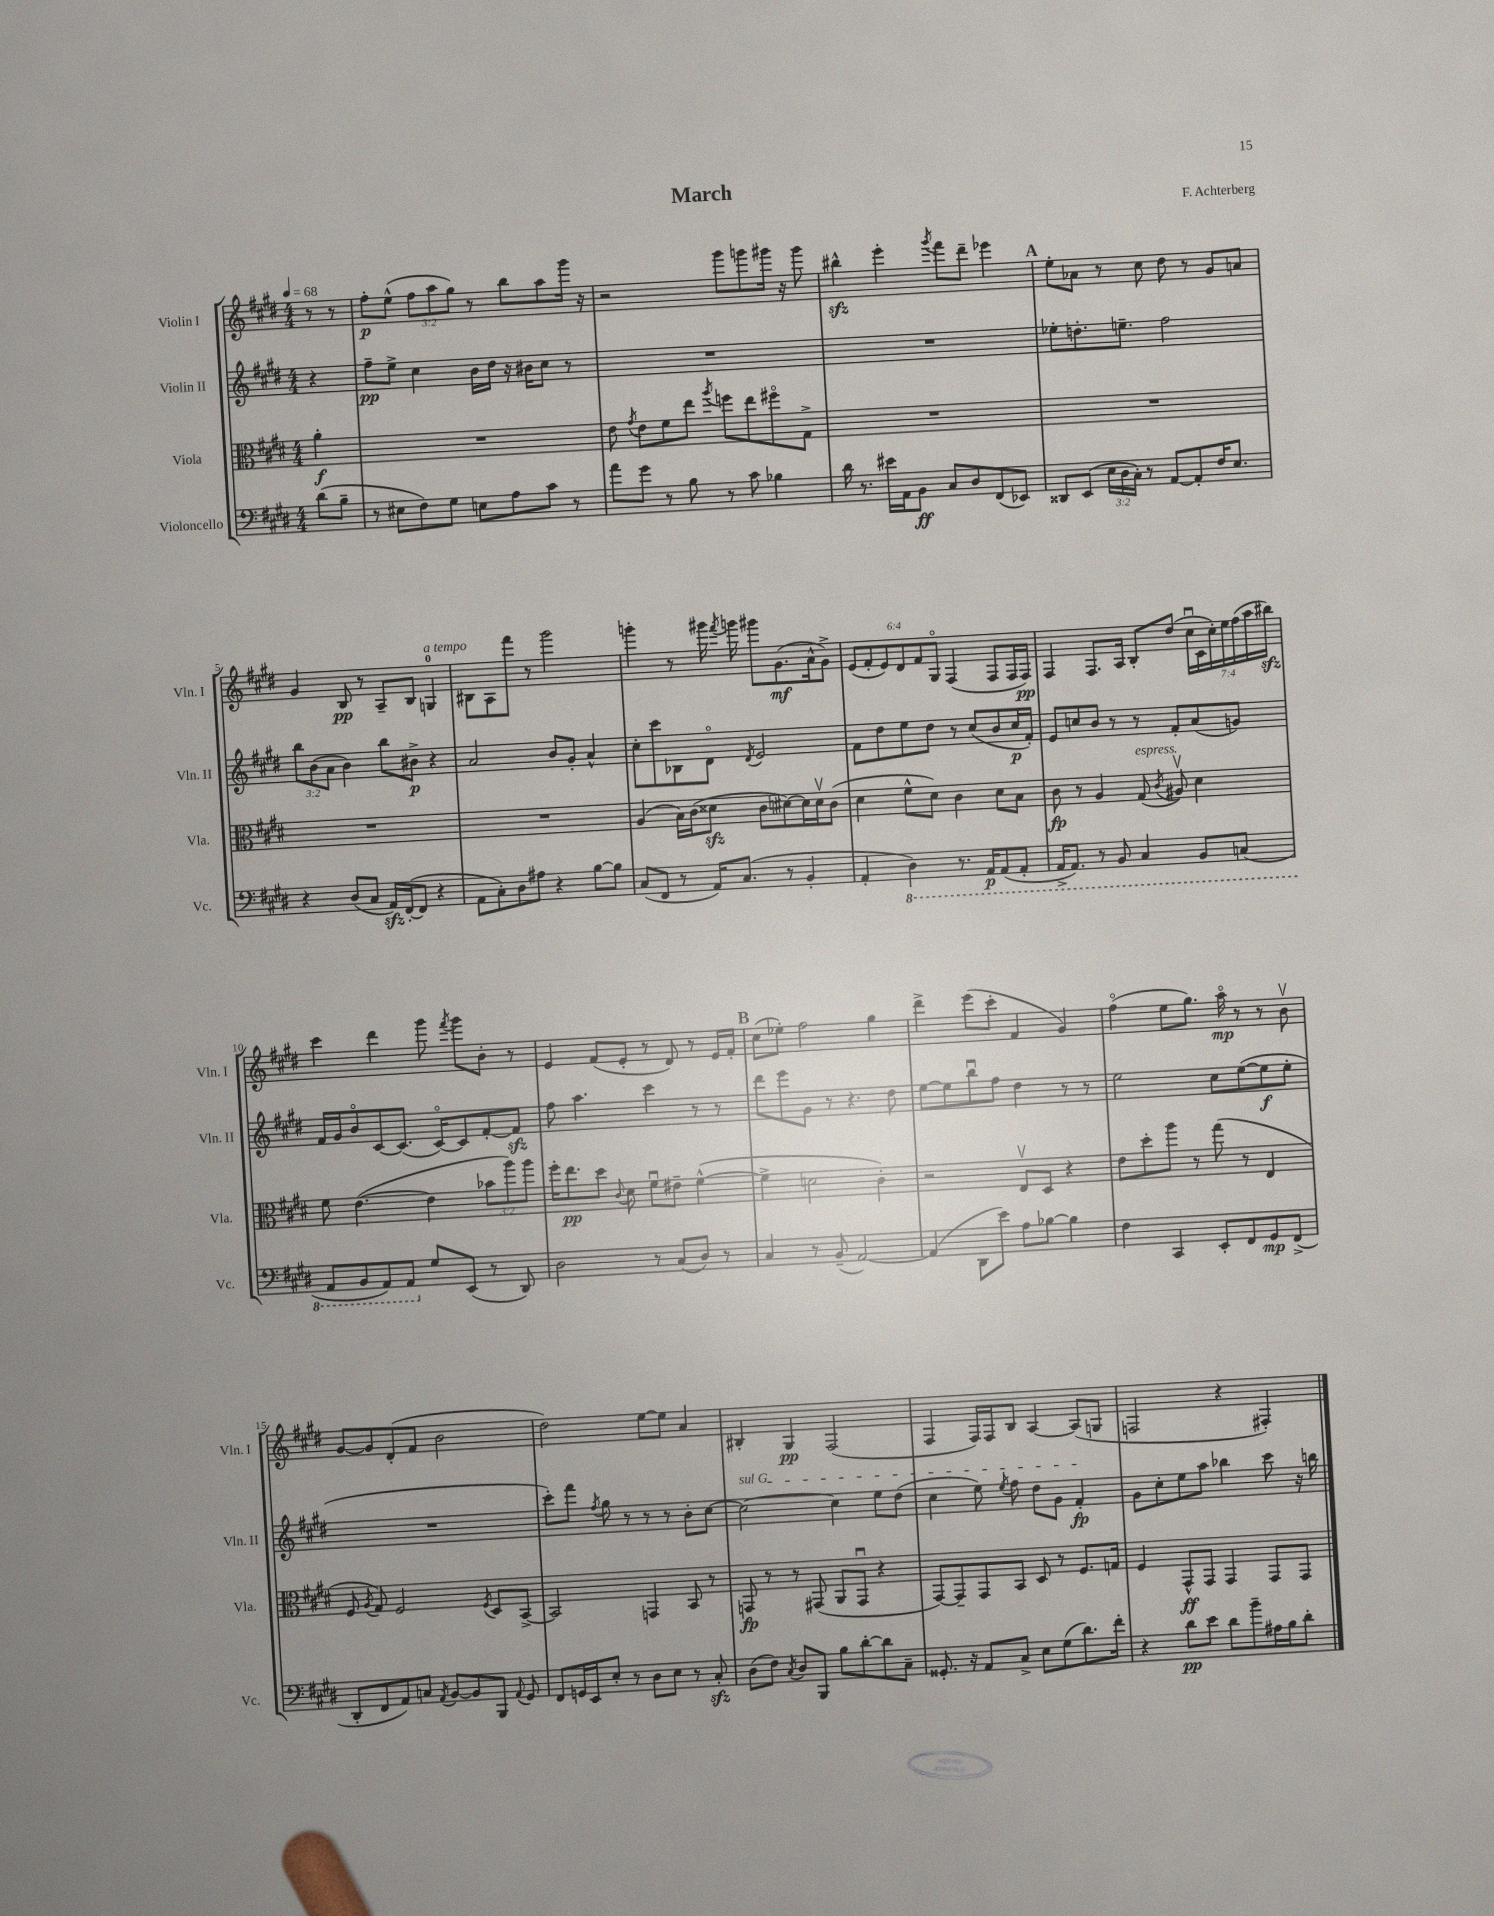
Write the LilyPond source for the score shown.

\header { title = "March" composer = "F. Achterberg" }
<<
\new StaffGroup <<
\new Staff = "s0" \with { instrumentName = "Violin I" shortInstrumentName = "Vln. I" } {
    \clef treble \key e \major \numericTimeSignature \time 4/4 \override Staff.TupletNumber.text = #tuplet-number::calc-fraction-text \partial 4 \tempo 4 = 68
    \autoBeamOff r8 r8 |
    fis''8[-.\p e''8]-^( \tuplet 3/2 { fis''8[ a''8 gis''8]) } r8 b''8[ a''8 gis'''16] r16 |
    r2 gis'''8[ g'''8 gis'''16] r16 gis'''8 |
    bis''4-^\sfz e'''4-. \acciaccatura { gis'''8 } fis'''8[ dis'''8]-- ees'''4 |
    \mark \markup { \bold "A" } e''8[-. aes'8] r8 cis''8 dis''8 r8 gis'8[ a'8] |
    gis'4 b8\pp r8 a8[-- b8] g4-0^\markup { \italic "a tempo" } |
    bis8[ a8 fis'''8] r8 gis'''2 |
    g'''4-. r8 gis'''16 \acciaccatura { fis'''8 } g'''16 gis'''8[ gis'8.\mf( a'16-^ gis'8]->) |
    \tuplet 6/4 { e'8[( fis'8-. e'8) dis'8 fis'8 gis8]\flageolet } fis4( fis8[ fis16 fis16]\pp) |
    fis4 fis8.[ a16] b8[-. dis''8]( \tuplet 7/4 { cis''16[\downbow cis'16 cis''16-.) e''16 fis''16( a''16 bis''16]\sfz) } |
    cis'''4 dis'''4 gis'''8 \acciaccatura { fis'''8 } gis'''8[ b'8]-. r8 |
    e'4 fis'8[( e'8]-. r8 dis'8) r8 e'16[ fis'16]-. |
    \mark \markup { \bold "B" } cis''8[( ees''8]-.) fis''2 gis''4 |
    dis'''4-> e'''8[( cis'''8]-. fis'4 gis'4) |
    fis''4\flageolet( e''8[ gis''8.]) a''16\flageolet\mp r8 r8 b'8\upbow |
    gis'8[~ gis'8 dis'8-.( fis'8] b'2 |
    dis''2) e''8[~ e''8] a'4 |
    bis4-. gis4\pp fis2( |
    fis4 fis16[) fis16 b8] a4~ a8[( g8] |
    f2 r4 fis4-.) \bar "|." |
}
\new Staff = "s1" \with { instrumentName = "Violin II" shortInstrumentName = "Vln. II" } {
    \clef treble \key e \major \numericTimeSignature \time 4/4 \override Staff.TupletNumber.text = #tuplet-number::calc-fraction-text \partial 4
    \autoBeamOff r4 |
    fis''8[--\pp e''8]-> cis''4 b'16[ dis''16] r16 bis'16[ cis''8] r8 |
    R1 |
    R1 |
    \mark \markup { \bold "A" } ees''8[-. d''8.-. e''8.]-- fis''2 |
    \tuplet 3/2 { b''8[ b'8( a'8] } b'4) b''8[ bis'8]->\p r4 |
    a'2 b'8[ gis'8]-. a'4-^ |
    cis''8[-. cis'''8 bes8 dis'8]\flageolet \acciaccatura { dis'8 } e'2 |
    fis'8[ dis''8 e''8 dis''8] r8 cis''8[( b'8 cis''16\p fis'16]-.) |
    e'8[ c''8 b'8] r8 r8 fis'8[-. a'8( g'8]) |
    fis'16[ gis'16 b'8\flageolet cis'8~ cis'8.]( cis'16[~\flageolet) cis'8 fis'8~-. fis'8]\sfz |
    fis''8 a''4. cis'''4 r8 r8 |
    \mark \markup { \bold "B" } dis'''8[ e'''8 gis'8] r8 r4. dis''8 |
    e''8[~ e''8 b''8\downbow fis''8] dis''4 r8 r8 |
    e''2 cis''8[ e''8~( e''8\f e''8]-. |
    R1 |
    cis'''8[-.) fis'''8] \acciaccatura { fis''8 } gis''8 r8 r8 r8 b'8[-. cis''8]~ |
    \once \override TextSpanner.bound-details.left.text = \markup { \italic "sul G" } cis''2~\startTextSpan cis''4 e''8[ dis''8]( |
    cis''4 e''8) \acciaccatura { e''8 } fis''8 dis''8[ gis'8] fis'4-.\fp\stopTextSpan |
    gis'8[ cis''8-. e''8 a''8] bes''4 cis'''8 r16 b''16 \bar "|." |
}
\new Staff = "s2" \with { instrumentName = "Viola" shortInstrumentName = "Vla." } {
    \clef alto \key e \major \numericTimeSignature \time 4/4 \override Staff.TupletNumber.text = #tuplet-number::calc-fraction-text \partial 4
    \autoBeamOff a'4-.\f |
    R1 |
    e'8 \acciaccatura { gis'8 } e'8[ fis'8 e''8] \acciaccatura { a''8 } f''8[ e''8 fis''8\flageolet gis8]-> |
    R1 |
    \mark \markup { \bold "A" } R1 |
    R1 |
    R1 |
    a4( b16[) cis'16( disis'8]\sfz cis'8[ dis'8~) dis'16 dis'16\upbow cis'8]( |
    dis'4 fis'8[-^ dis'8]) cis'4 dis'8[ b8] |
    cis'8\fp r8 a4 gis8^\markup { \italic "espress." }( \acciaccatura { cis'8 } ais8\upbow) dis'4 |
    fis'8 e'4.~( e'4 \tuplet 3/2 { bes'8[ a''8) a''8] } |
    fis''16[-. e''8.\pp dis''8] \appoggiatura { cis'8 } dis'8 fis'8[\downbow eis'8]-- fis'4~-^( |
    \mark \markup { \bold "B" } fis'4-> d'2 cis'4-.) |
    r2 e8[\upbow dis8] r4 |
    e'8[ dis''8-. a''8] r8 gis''8( r8 e4 |
    fis8 \acciaccatura { a8 } gis8) fis2 \acciaccatura { fis8 } dis8[ b,8]~-> |
    b,2 g,4 b,8 r8 |
    g,8\fp r8 r8 gis,8( a,8[ gis,8]\downbow r4 |
    gis,8[~) gis,8-- gis,8 b,8] dis8 r8 fis8.[ g16] |
    fis4 gis,8[-^\ff gis,8] gis,4 gis,8[ gis,8] \bar "|." |
}
\new Staff = "s3" \with { instrumentName = "Violoncello" shortInstrumentName = "Vc." } {
    \clef bass \key e \major \numericTimeSignature \time 4/4 \override Staff.TupletNumber.text = #tuplet-number::calc-fraction-text \partial 4
    \autoBeamOff dis'8[( b8]-- |
    r8 eis8[ fis8) gis8] e8[ a8 cis'8] r8 |
    a'8[ gis'8] r8 b8 r8 cis'8 bes4 |
    dis'16 r8. eis'16[ a,16 b,8]\ff cis8[ dis8 fis,8( ees,8]) |
    \mark \markup { \bold "A" } disis,8[ e,8]( \tuplet 3/2 { e16[ dis16 cis16]-.) } r8 a,8[~ a,8-. fis16 e8.] |
    r4 dis8[( cis8] a,16[\sfz) fis,16~-.( fis,8] r4 |
    a,8[ cis8-.) dis8 ais8] r4 b8[~ b8] |
    cis8[( fis,8] r8 a,16[) cis8.]( r8 b,4-. |
    a,4-. \ottava #-1 dis,4) r8. a,,16[\p a,,8( a,,8]-. |
    a,,16[-> a,,8.]) r8 b,,8 cis,4 b,,8[ c,8]( |
    a,,8[ b,,8 a,,8) a,,8] \ottava #0 gis8[ e,8]( r8 dis,8) |
    dis2 r8 cis8[( dis8]) r8 |
    \mark \markup { \bold "B" } cis4 r8 b,8--( a,2~) |
    a,4( dis,8[ e'8]) a8[ bes8]~ bes4 |
    fis4 cis,4 e,8[-. fis,8 gis,8\mp fis,8]->( |
    dis,8[-. fis,8 a,8) c8] \acciaccatura { a,8 } b,8[~ b,8 b,,8] \appoggiatura { a,8 } gis,8 |
    fis,8[ g,16 e,16 e8]-. r8 dis8[ e8] r8 cis8-.\sfz |
    dis8[( fis8]) \acciaccatura { cis8 } dis8[ b,,8] b8[ dis'8~-. dis'8 cis8]-- |
    gisis,8.-. r16 a,8[ cis8]-> e8[ gis8( dis'8.) fis'16]-. |
    r4 dis'8[\pp e'8] dis'8[ b'8-- ais16 b16 dis'8]-. \bar "|." |
}
>>
>>
